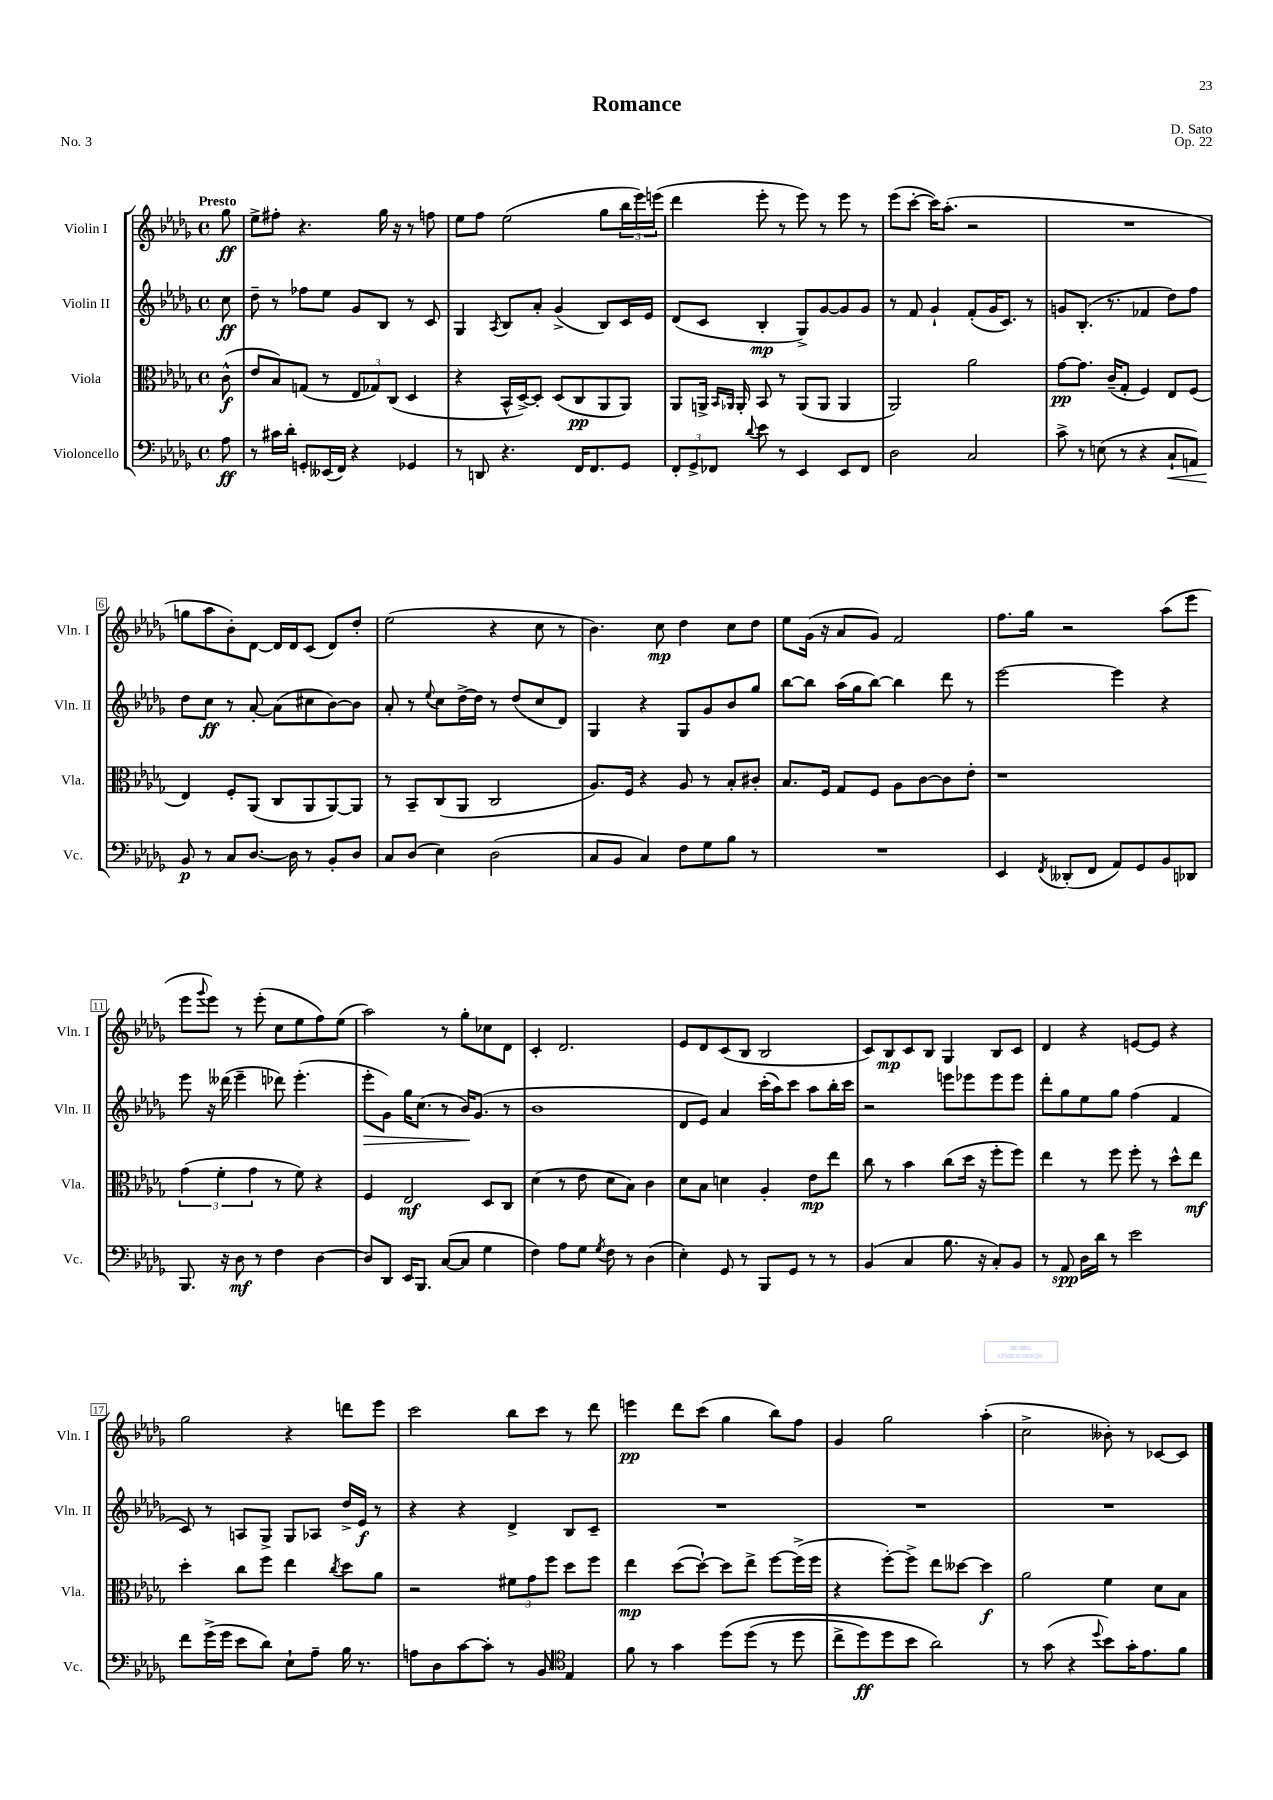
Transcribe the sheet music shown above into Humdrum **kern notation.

**kern	**kern	**kern	**kern
*staff4	*staff3	*staff2	*staff1
*clefF4	*clefC3	*clefG2	*clefG2
*k[b-e-a-d-g-]	*k[b-e-a-d-g-]	*k[b-e-a-d-g-]	*k[b-e-a-d-g-]
*M4/4	*M4/4	*M4/4	*M4/4
*met(c)	*met(c)	*met(c)	*met(c)
8A-	(8c^^	8cc	8gg-
=	=	=	=
8r	8e-	8dd-~	8ee-^
16c#	8B-)	8r	8ff#'
16d-'	.	.	.
8GG'	(8G	8ff-	4.r
(16EE--	8r	8ee-	.
16FF)	.	.	.
4r	12E-	8g-	.
.	12G-)	.	.
.	.	8B-	16gg-
.	(12C	.	.
.	.	.	16r
4GG-	4D-	8r	8r
.	.	8c	8ff
=	=	=	=
8r	4r	4G-	8ee-
8DD	.	.	8ff
.	.	8qA-	.
4.r	16BB-^^	8B-	(2ee-
.	[16D-^)	.	.
.	8D-']	8a-'	.
.	(8D-	(4g-^	.
16FF	8C	.	.
8.FF	.	.	.
.	8AA-	8B-)	8gg-
8GG-	8AA-)	16c	24bb-
.	.	.	24eee-)
.	.	16e-	.
.	.	.	(24eee
=	=	=	=
12FF'	8AA-	(8d-	4ddd-
12GG-^	.	.	.
.	16AA^	8c	.
12FF-	.	.	.
.	16qqBB-	.	.
.	16qqAA-	.	.
.	16AA-'	.	.
8qqd-	.	.	.
8e-	8BB-	4B-'	8eee-'
8r	8r	.	8r
4EE-	(8AA-	8G-^)	8eee-)
.	8AA-	[8g-	8r
8EE-	4AA-	8g-]	8eee-
8FF-	.	8g-	8r
=	=	=	=
2D-	2AA-)	8r	(8eee-
.	.	8f	[8ccc'
.	.	4g-`	16ccc])
.	.	.	(8.aa-'
2C	2a-	(8f'	2r
.	.	16g-	.
.	.	8.c)	.
.	.	8r	.
=	=	=	=
8c^	[8g-	8g	1r
8r	8.g-]	(8.B-'	.
(8E	.	.	.
.	(16c~	8.r	.
8r	8G-'	.	.
4r	4F)	4f-	.
8C`	8E-	8dd-)	.
8AA)	(8F	8ff	.
=	=	=	=
8BB-	4E-)	8dd-	8gg
8r	.	8cc	8aa-
8C	8F'	8r	8b-')
[8.D-	(8AA-	[8a-'	[8d-
.	8C	(8a-]	16d-]
16D-]	.	.	16d-
8r	8AA-	8cc#	(8c
8BB-'	[8AA-)	[8b-)	8d-)
8D-	8AA-]	8b-]	8dd-'
=	=	=	=
8C	8r	8a-'	(2ee-
(8D-	8BB-~	8r	.
.	.	8qqee-	.
4E-)	(8C	8cc	.
.	8AA-	[16dd-^	.
.	.	16dd-]	.
(2D-	2C	8r	4r
.	.	(8dd-	.
.	.	8cc	8cc
.	.	8d-)	8r
=	=	=	=
8C	8.A-)	4G-	4.b-)
8BB-	.	.	.
.	16F	.	.
4C)	4r	4r	.
.	.	.	8cc
8F	8A-	8G-	4dd-
8G-	8r	8g-	.
8B-	8B-'	8b-	8cc
8r	8c#'	8gg-	8dd-
=	=	=	=
1r	8.B-	[8bb-	8ee-
.	.	8bb-]	(16g-
.	16F	.	16r
.	8G-	(16aa-	8a-
.	.	16gg-	.
.	8F	[8bb-)	8g-)
.	8A-	4bb-]	2f
.	[8c	.	.
.	8c]	8ddd-	.
.	8e-'	8r	.
=	=	=	=
4EE-	1r	[2eee-	8.ff
.	.	.	16gg-
8qFF	.	.	.
(8DD--'	.	.	2r
8FF	.	.	.
8AA-)	.	4eee-]	.
8GG-	.	.	.
8BB-	.	4r	(8aa-
8DD-	.	.	8eee-
=	=	=	=
8.BBB-	(6g-	8eee-	8eee-
.	.	.	8qqggg-
.	.	16r	8eee-)
.	6f'	.	.
16r	.	(16ddd--	.
8D-	.	4eee-~	8r
.	6g-	.	.
8r	.	.	(8eee-'
4F	8r	8ddd-)	8cc
.	8f)	(4.eee-'	8ee-
[4D-	4r	.	8ff)
.	.	.	(8ee-
=	=	=	=
8D-]	4F	8eee-'	2aa-)
8DD-	.	8g-)	.
16EE-	2E-	16gg-	.
8.BBB-	.	(8.cc	.
([8C	.	8r	8r
8C]	.	16b-)	8gg-'
.	.	(8.g-	.
4G-	8D-	.	8cc-
.	8C	8r	8d-
=	=	=	=
4F)	(4d-	1b-	4c'
8A-	8r	.	2.d-
8G-	8e-	.	.
8qG-	.	.	.
8F	8d-	.	.
8r	8B-)	.	.
(4D-	4c	.	.
=	=	=	=
4E-')	8d-	8d-	8e-
.	8B-	8e-)	8d-
8GG-	4d	4a-	(8c
8r	.	.	8B-
8BBB-	4A-'	(16ccc'	2B-
.	.	16aa-)	.
8GG-	.	8ccc	.
8r	8e-	8aa-	.
8r	8ee-	16bb-'	.
.	.	16ccc	.
=	=	=	=
(4BB-	8cc	2r	8c)
.	8r	.	8B-
4C	4b-	.	8c
.	.	.	8B-
8.B-	(8cc	8eee	4G-
.	16dd-	8eee-	.
16r	16r	.	.
8C')	8ff'	8eee-	8B-
8BB-	8ff)	8eee-	8c
=	=	=	=
8r	4ee-	8ddd-'	4d-
8AA-	.	8gg-	.
16D-	8r	8ee-	4r
16d-	.	.	.
8r	8ff	8gg-	.
2e-	8ff'	(4ff	[8e
.	8r	.	8e]
.	8dd-^^	4f	4r
.	8ee-	.	.
=	=	=	=
8f	4dd-'	8c)	2gg-
(16g-^	.	8r	.
16g-	.	.	.
8e-	8cc	8A	.
8d-)	8ff	8G-^	.
8E-`	4ee-	8G-	4r
8A-~	.	8A-	.
.	8qcc	.	.
16B-	8dd-	16dd-^	8ddd
8.r	.	16e-	.
.	8a-	8r	8eee-
=	=	=	=
8A	2r	4r	2ccc
8D-	.	.	.
[8c	.	4r	.
8c']	.	.	.
8r	12f#	4d-^	8bb-
.	12g-	.	.
8BB-	.	.	8ccc
.	12ff	.	.
*clefC4	*	*	*
4E-	8dd-	8B-	8r
.	8ff	8c~	8ddd-
=	=	=	=
8f	4ee-	1r	4eee
8r	.	.	.
4g-	([8dd-	.	8ddd-
.	8dd-`_)	.	(8ccc
&(8dd-	8dd-]	.	4gg-
(8dd-	8ee-^	.	.
8r	[8ff	.	8bb-)
8dd-	(16ff^]	.	8ff
.	16ff	.	.
=	=	=	=
8cc^	4r	1r	4g-
8dd-)	.	.	.
8dd-	[8ff')	.	2gg-
8b-	8ff^]	.	.
2a-&)	8ee-	.	.
.	[8dd--	.	.
.	4dd--]	.	(4aa-'
=	=	=	=
8r	2a-	1r	2cc^
(8g-	.	.	.
4r	.	.	.
8qqdd-	.	.	.
8b-)	4f	.	8b--')
16g-'	.	.	8r
8.e-	.	.	.
.	8d-	.	[8c-
8f	8B-	.	8c-]
==	==	==	==
*-	*-	*-	*-
